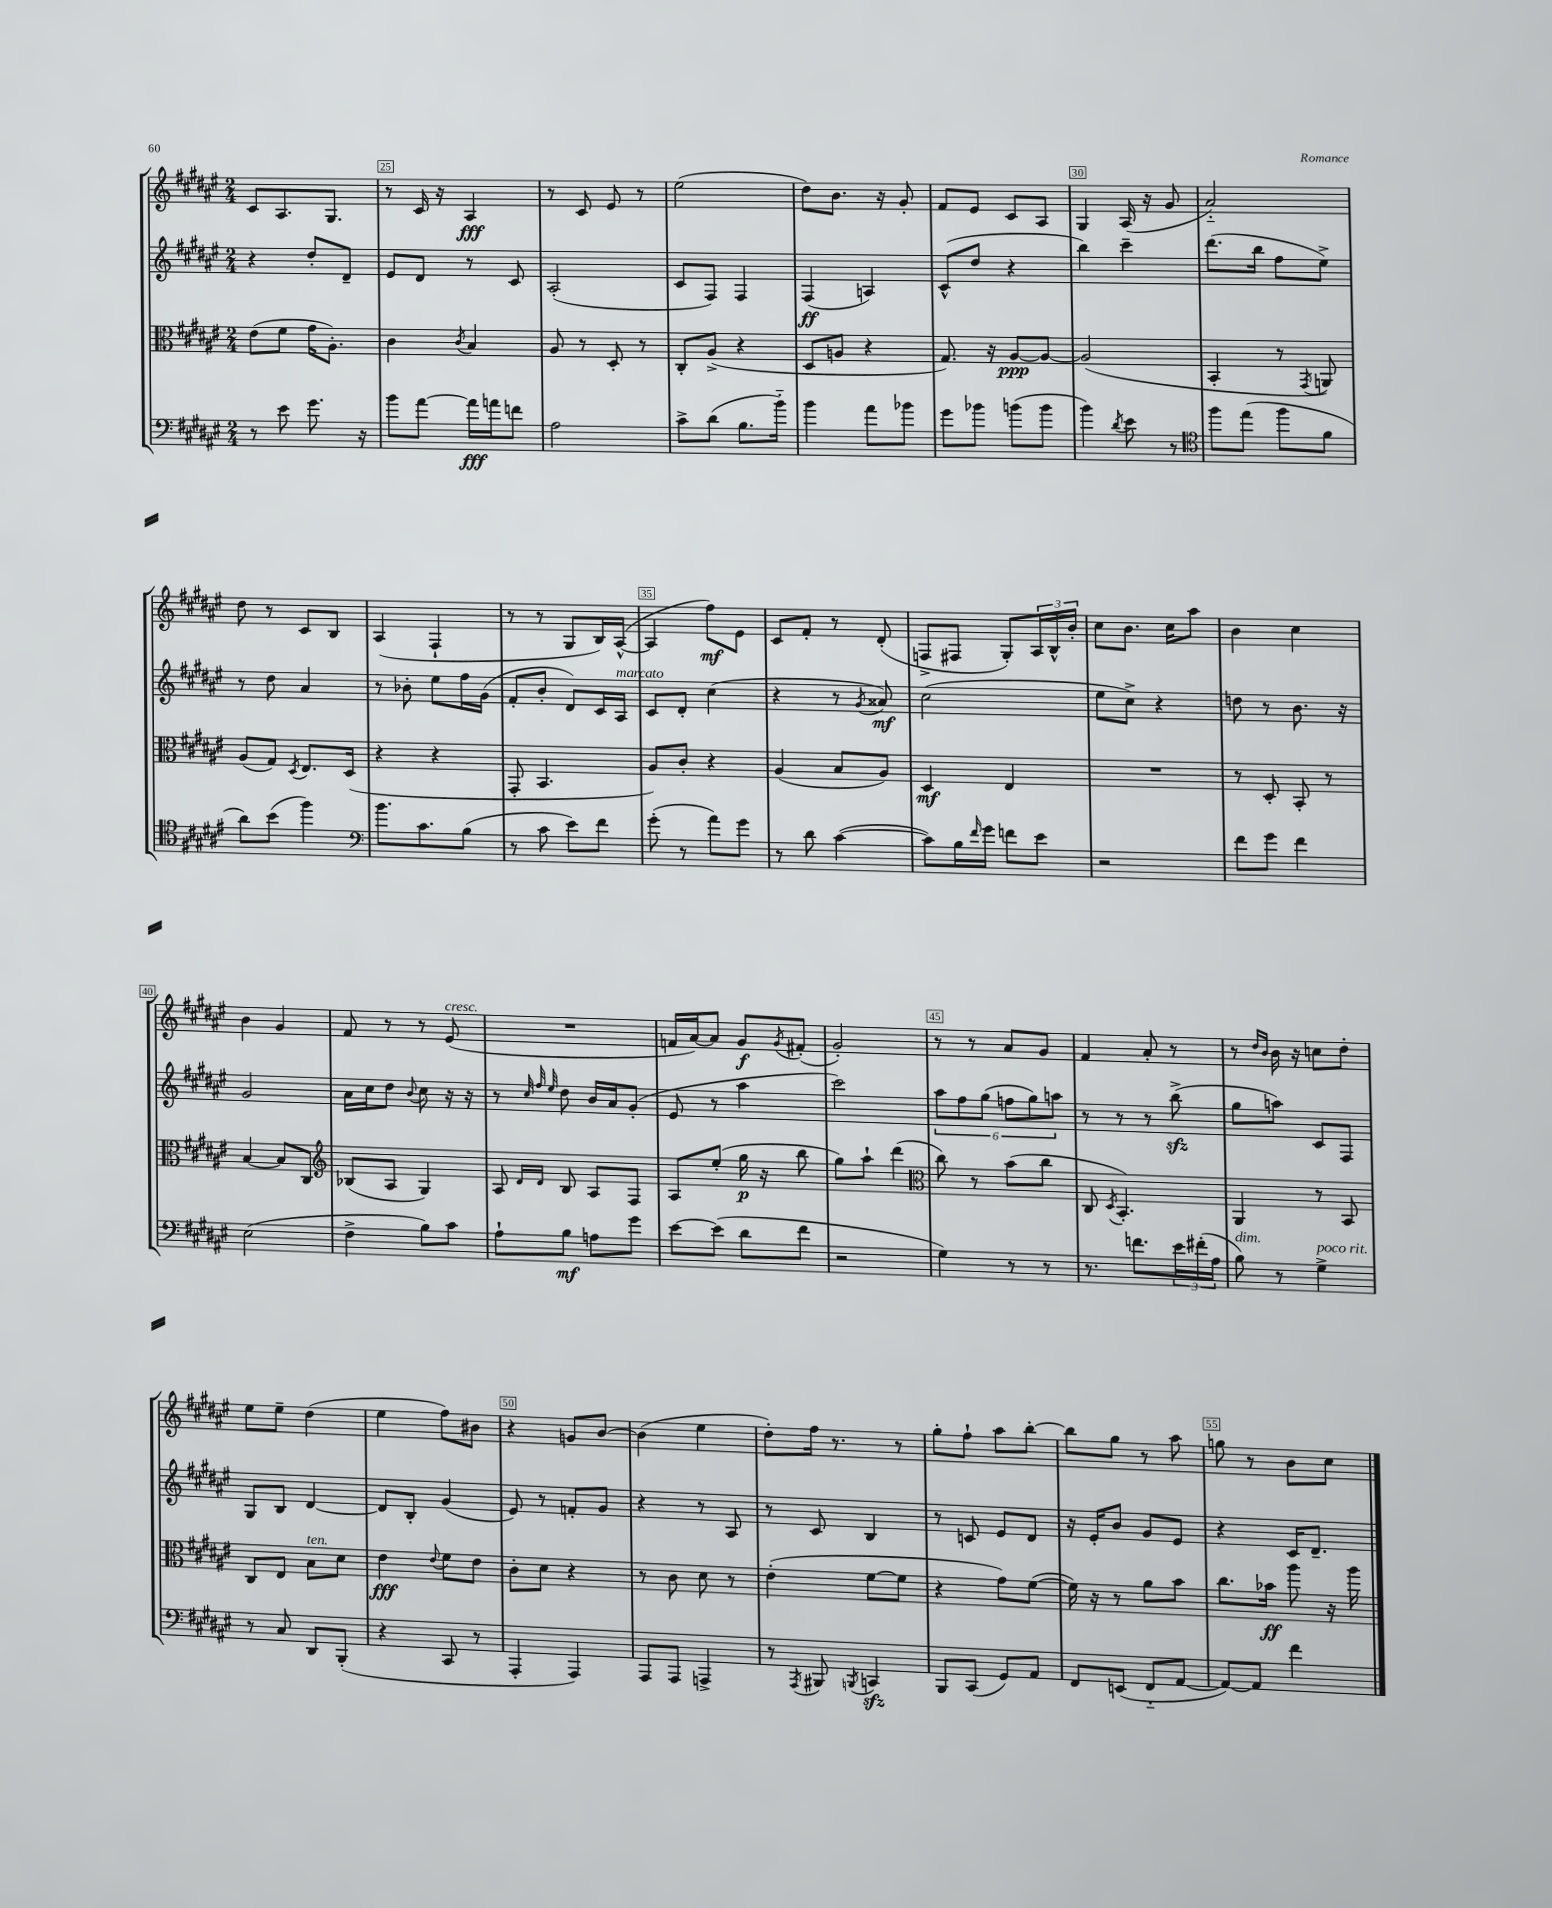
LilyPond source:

<<
\new StaffGroup <<
\new Staff = "s0" {
    \clef treble \key fis \major \numericTimeSignature \time 2/4
    cis'8 ais8. gis8. |
    r8 cis'16 r16 ais4\fff |
    r8 cis'8 eis'8 r8 |
    eis''2( |
    dis''8) b'8. r16 gis'8-. |
    fis'8 eis'8 cis'8 ais8 |
    gis4 ais16( r16 gis'8 |
    ais'2-_) |
    dis''8 r8 cis'8 b8 |
    ais4( fis4-! |
    r8 r8 gis8 b16) ais16~-^( |
    ais4 fis''8\mf) eis'8 |
    cis'8 fis'8-. r8 dis'8-.( |
    f8-> fis8 gis8-.) \tuplet 3/2 { ais16 b16-^ b'16-. } |
    cis''8 b'8. cis''16 ais''8 |
    b'4 cis''4 |
    b'4 gis'4 |
    fis'8 r8 r8 eis'8^\markup { \italic "cresc." }( |
    R2 |
    f'16 ais'16~) ais'8 gis'8\f \acciaccatura { gis'8 } fis'8-.( |
    gis'2-.) |
    r8 r8 ais'8 gis'8 |
    fis'4 ais'8-. r8 |
    r8 \grace { dis''16 b'16 } b'16 r16 c''8 dis''8-. |
    eis''8 eis''8-- dis''4( |
    eis''4 fis''8) bis'8 |
    r4 g'8 b'8~ |
    b'4( eis''4 |
    dis''8-.) fis''16 r8. r8 |
    gis''8-. fis''8-! ais''8 b''8~-. |
    b''8 gis''8 r8 ais''8 |
    g''8 r8 b'8 cis''8 \bar "|." |
}
\new Staff = "s1" {
    \clef treble \key fis \major \numericTimeSignature \time 2/4
    r4 dis''8-. dis'8-- |
    eis'8 dis'8 r8 cis'8 |
    ais2-.( |
    cis'8 fis8) fis4 |
    fis4\ff( a4) |
    cis'8-^( dis''8 r4 |
    b''4) cis'''4-- |
    dis'''8.( b''16 fis''8 eis''8->) |
    r8 dis''8 ais'4 |
    r8 bes'8-. eis''8 fis''16 gis'16( |
    fis'8-. b'8-. dis'8) cis'16 ais16^\markup { \italic "marcato" } |
    cis'8 dis'8-. cis''4( |
    r4 r8 \acciaccatura { gis'8 } aisis'8\mf) |
    cis''2( |
    eis''8 cis''8->) r4 |
    d''8 r8 b'8. r16 |
    gis'2 |
    ais'16 cis''16 dis''8 \appoggiatura { b'8 } cis''8 r16 r16 |
    r8 \grace { cis''32 fis''32 eis''32 } dis''8 b'16 ais'16 gis'8-.( |
    eis'8 r8 ais''4 |
    cis'''2) |
    \tuplet 6/4 { ais''8 fis''8 gis''8( f''8 gis''8) a''8 } |
    r8 r8 r8 b''8->\sfz( |
    gis''8 a''8) cis'8 fis8 |
    gis8 b8 dis'4~ |
    dis'8 b8-. gis'4( |
    eis'8) r8 f'8-. gis'8 |
    r4 r8 ais8 |
    r8 cis'8 b4 |
    r8 c'8 eis'8 dis'8 |
    r16 eis'16-. b'8 gis'8 eis'8 |
    r4 cis'16 dis'8.-- \bar "|." |
}
\new Staff = "s2" {
    \clef alto \key fis \major \numericTimeSignature \time 2/4
    eis'8( fis'8 gis'16 ais8.-.) |
    cis'4 \acciaccatura { cis'8 } b4 |
    ais8 r8 dis8-. r8 |
    cis8-. ais8->( r4 |
    dis8 a8 r4 |
    gis8.) r16 ais8~\ppp ais8~ |
    ais2( |
    b,4-. r8 \acciaccatura { gis,8 } a,8) |
    ais8( gis8) \acciaccatura { dis8 } eis8. dis16( |
    r4 r4 |
    gis,8-. b,4. |
    ais8) cis'8-. r4 |
    ais4( b8 ais8) |
    dis4\mf eis4 |
    R2 |
    r8 dis8-. b,8-. r8 |
    b4~ b8 cis8 |
    \clef treble bes8( ais8 gis4) |
    ais8 \grace { dis'16 dis'16 } b8 ais8 fis8 |
    ais8 eis''8-.( gis''16\p r16 b''8 |
    gis''8) ais''8-! dis'''4( |
    \clef alto cis''8) r8 b'8( cis''8 |
    cis8 \acciaccatura { dis8 } b,4.-.) |
    ais,4 r8 b,8 |
    cis8 eis8 b8^\markup { \italic "ten." } dis'8 |
    eis'4\fff \appoggiatura { eis'8 } fis'8 eis'8 |
    cis'8-. dis'8 r4 |
    r8 cis'8 dis'8 r8 |
    eis'4-.( fis'8~ fis'8 |
    r4 gis'8) fis'8~( |
    fis'16) r16 r8 ais'8 b'8 |
    cis''8. bes'16\ff ais''8 r16 ais''16 \bar "|." |
}
\new Staff = "s3" {
    \clef bass \key fis \major \numericTimeSignature \time 2/4
    r8 eis'8 gis'8. r16 |
    b'8 ais'8~ ais'16\fff a'16 f'8 |
    ais2 |
    cis'8-> dis'8( b8. b'16-_) |
    b'4 ais'8 bes'8 |
    gis'8 bes'8 b'8( b'8 |
    b'4) \acciaccatura { dis'8 } eis'8 r8 |
    \clef tenor fis''8 eis''8( fis''8 fis'8 |
    ais'8) b'8( fis''4) |
    \clef bass b'8. cis'8. b8( |
    r8 cis'8 eis'8) fis'8 |
    gis'8-.( r8 ais'8) gis'8 |
    r8 dis'8 cis'4~( |
    cis'8) b16 \grace { fis'16 } gis'16 f'8 eis'8 |
    r2 |
    fis'8 gis'8 fis'4 |
    eis2( |
    fis4-> b8) cis'8 |
    ais8-! b8\mf a8 gis'8 |
    eis'8~ eis'8( dis'8 fis'8 |
    r2 |
    gis4) r8 r8 |
    r8. f'8. \tuplet 3/2 { eis'16 fis'16-.( ais16 } |
    b8^\markup { \italic "dim." }) r8 gis4->^\markup { \italic "poco rit." } |
    r8 cis8 dis,8 b,,8-.( |
    r4 cis,8 r8 |
    ais,,4-. ais,,4) |
    ais,,8 ais,,8 a,,4-> |
    r8 \acciaccatura { ais,,8 } bis,,8 \acciaccatura { b,,8 } c,4\sfz |
    b,,8 cis,8( gis,8) ais,8 |
    fis,8 e,8( fis,8-_ ais,8~ |
    ais,8~) ais,8 fis'4 \bar "|." |
}
>>
>>
\layout { \context { \Score currentBarNumber = #24 \override BarNumber.break-visibility = ##(#f #t #t) barNumberVisibility = #(every-nth-bar-number-visible 5) \override BarNumber.stencil = #(make-stencil-boxer 0.1 0.3 ly:text-interface::print) } }
